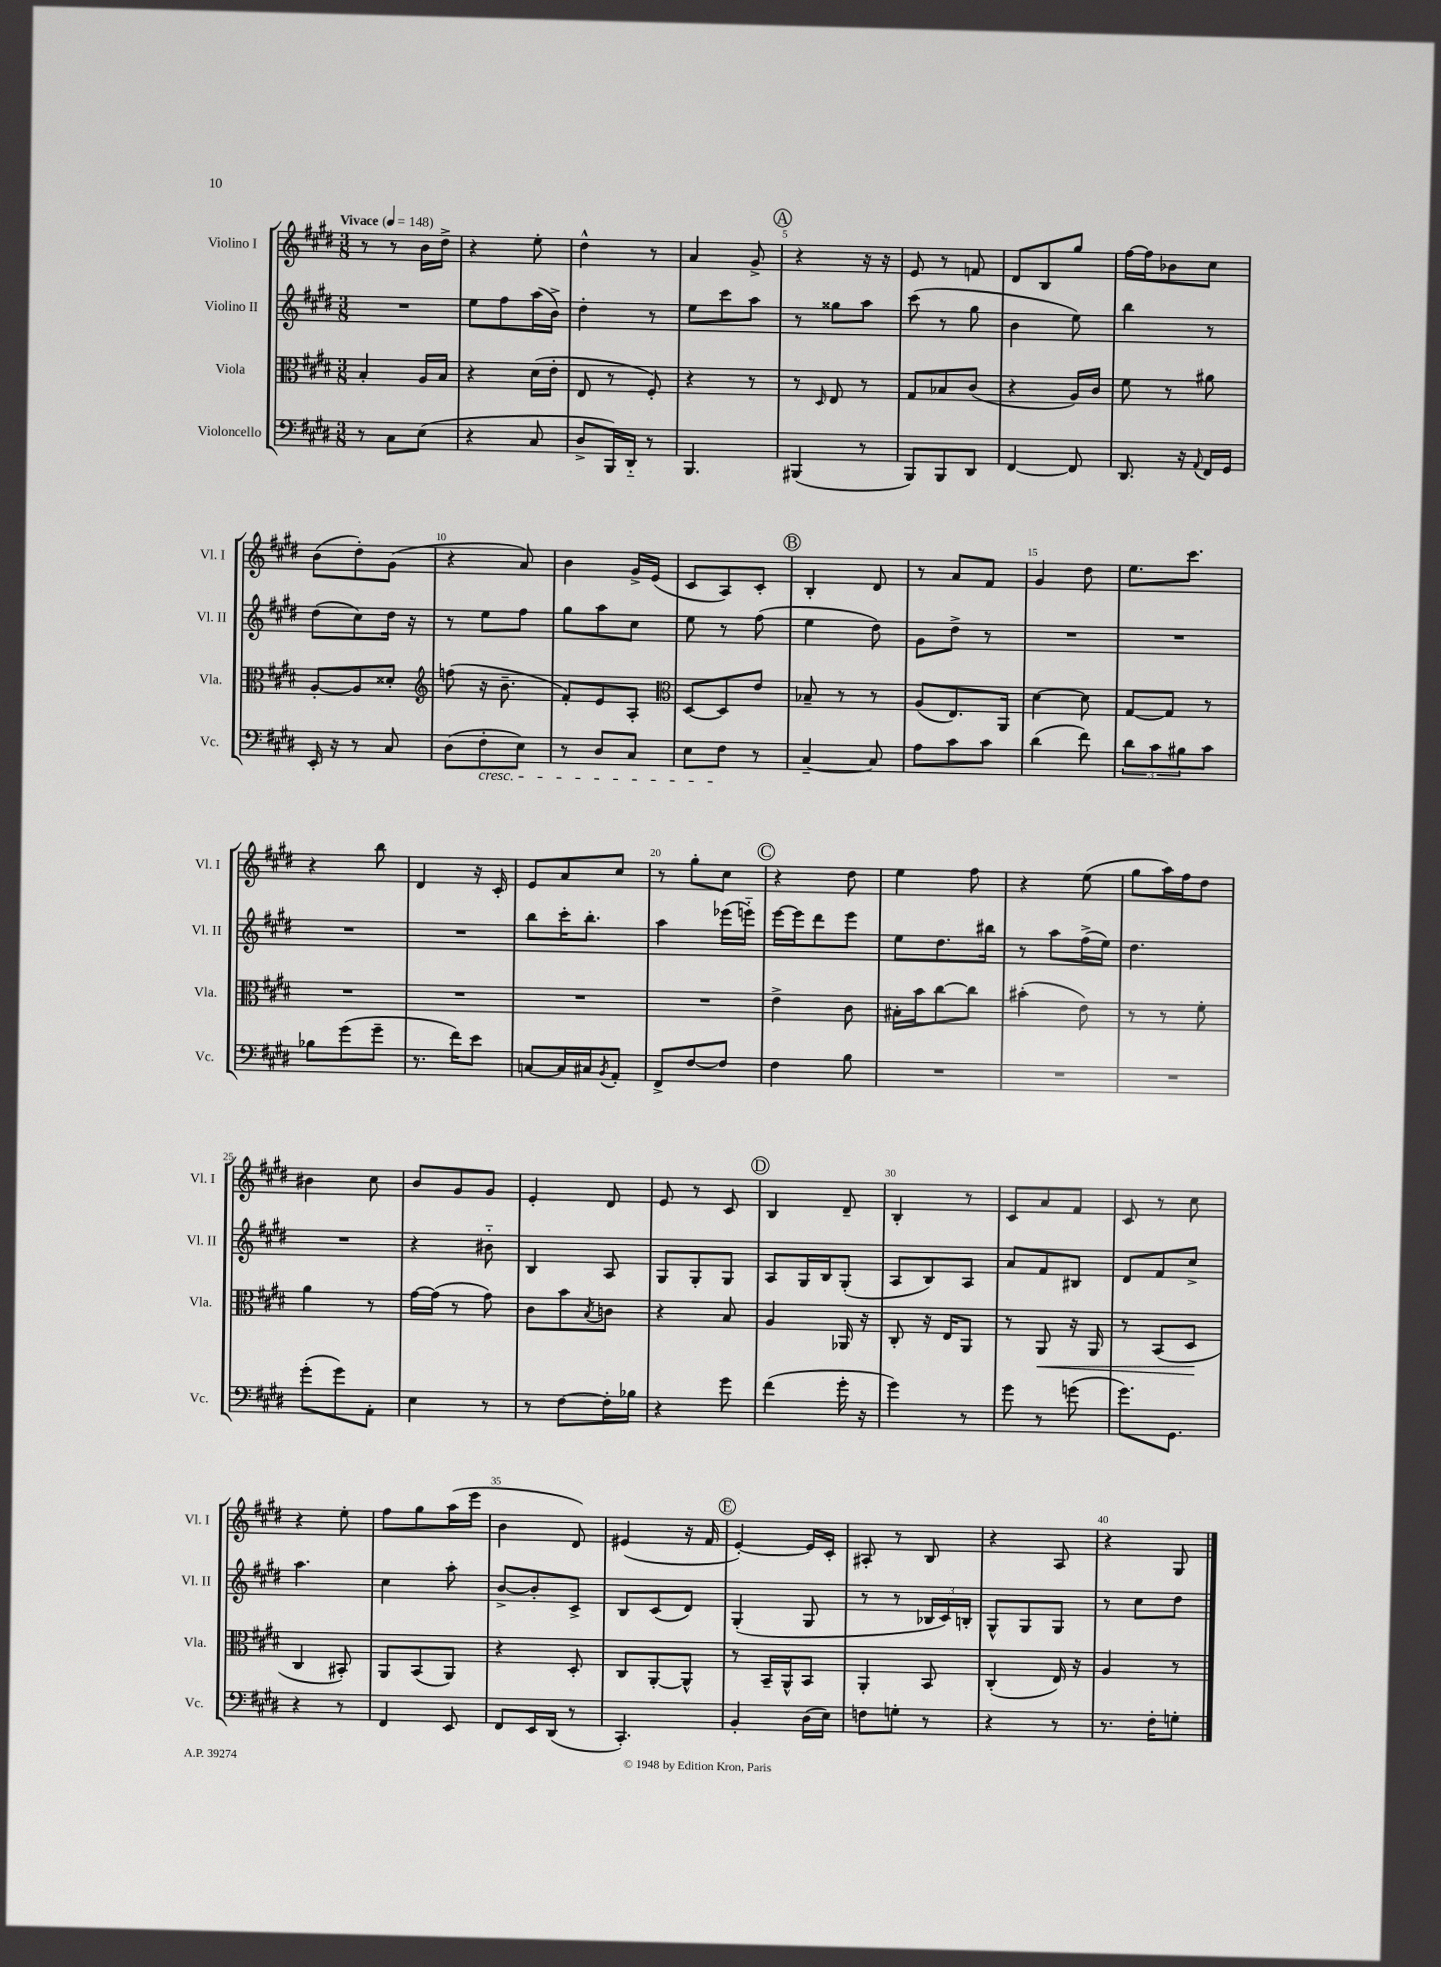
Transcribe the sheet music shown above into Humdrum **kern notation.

**kern	**kern	**dynam	**kern	**kern
*part4	*part3	*part3	*part2	*part1
*staff4	*staff3	*staff3	*staff2	*staff1
*I"Violoncello	*I"Viola	*	*I"Violino II	*I"Violino I
*I'Vc.	*I'Vla.	*	*I'Vl. II	*I'Vl. I
*clefF4	*clefC3	*	*clefG2	*clefG2
*k[f#c#g#d#]	*k[f#c#g#d#]	*	*k[f#c#g#d#]	*k[f#c#g#d#]
*M3/8	*M3/8	*	*M3/8	*M3/8
*MM148	*MM148	*	*MM148	*MM148
=1	=1	=1	=1	=1
!	!	!	!	!LO:TX:a:B:t=Vivace
8r	4B'/	.	4.r	8r
8C#\L	.	.	.	8r
(8E\J	16A/LL	.	.	16b\LL
.	16B/JJ	.	.	16dd#^\JJ
=2	=2	=2	=2	=2
4r	4r	.	8ee\L	4r
.	.	.	8ff#\	.
8C#/	(16d#\LL	.	(16aa\L	8ee'\
.	16e'\JJ	.	16b^\JJ)	.
=3	=3	=3	=3	=3
8D#^/L	8E/	.	4dd#'\	4dd#^^\
16BBB/L)	8r	.	.	.
16DD#/JJ	.	.	.	.
8r	8F#'/)	.	8r	8r
=4	=4	=4	=4	=4
4.BBB/	4r	.	8ee\L	4a/
.	.	.	8ccc#\	.
.	8r	.	8aa\J	8g#^/
!!LO:REH:place=s1:t=A
=5	=5	=5	=5	=5
(4BBB#X/	8r	.	8r	4r
.	16qqD#/	.	.	.
.	8E/	.	8gg##X\L	.
8r	8r	.	8aa\J	16r
.	.	.	.	16r
=6	=6	=6	=6	=6
8BBB/L)	8G#/L	.	(8ccc#\	8e/
8BBB/	8B-X/	.	8r	8r
8DD#/J	(8c#/J	.	8gg#\	8fn/
=7	=7	=7	=7	=7
[4FF#/	4r	.	4b\	8d#/L
.	.	.	.	8B/
8FF#/]	16A/LL)	.	8ee\)	8gg#/J
.	16c#/JJ	.	.	.
=8	=8	=8	=8	=8
8.DD#/	8f#\	.	4bb\	[16ff#\LL
.	.	.	.	16ff#\J]
.	8r	.	.	8b-X\
16r	.	.	.	.
8qqAA/	.	.	.	.
16FF#/LL	8a#X\	.	8r	8cc#\J
16GG#/JJ	.	.	.	.
!!LO:LB:g=z
=9	=9	=9	=9	=9
16EE'/	[8A'/L	.	(8dd#\L	(8b\L
16r	.	.	.	.
8r	8A/]	.	8cc#\)	8dd#'\)
8C#/	8d##X'/J	.	16dd#\Jk	(8g#\J
.	.	.	16r	.
=10	=10	=10	=10	=10
*	*clefG2	*	*	*
(8D#\L	(8ffn\	.	8r	4r
!LO:TX:b:i:t=cresc.	!	!	!	!
8F#'\	16r	.	8ee\L	.
.	8.b~\	.	.	.
8E\J)	.	.	8ff#\J	8a/)
=11	=11	=11	=11	=11
8r	8f#'/L)	.	8gg#\L	4b\
8D#/L	8e/	.	8aa\	.
8C#/J	8A'/J	.	8cc#\J	16g#^/LL
.	.	.	.	(16e/JJ
=12	=12	=12	=12	=12
*	*clefC3	*	*	*
8E\L	[8D#/L	.	8ee\	8c#/L
8F#\J	8D#/]	.	8r	8A/)
8r	8e/J	.	(8ff#\	8c#'/J
!!LO:REH:place=s1:t=B
=13	=13	=13	=13	=13
[4C#~/	8B-X~/	.	4ee\	4B'/
.	8r	.	.	.
8C#/]	8r	.	8dd#\)	8d#/
=14	=14	=14	=14	=14
8A\L	(8A/L	.	8g#\L	8r
8c#\	8.E/)	.	8dd#^\J	8a/L
8c#\J	.	.	8r	8f#/J
.	16AA/Jk	.	.	.
=15	=15	=15	=15	=15
(4d#\	[4d#\	.	4.r	4g#/
8f#\)	8d#\]	.	.	8dd#\
=16	=16	=16	=16	=16
12d#\L	[8G#/L	.	4.r	8.ee\L
12c#\	.	.	.	.
.	8G#/J]	.	.	.
12B#X\	.	.	.	.
.	.	.	.	8.ccc#\J
8c#\J	8r	.	.	.
!!LO:LB:g=z
=17	=17	=17	=17	=17
8B-X\L	4.r	.	4.r	4r
(8g#\	.	.	.	.
8g#~\J	.	.	.	8bb\
=18	=18	=18	=18	=18
8.r	4.r	.	4.r	4d#/
16f#\KL)	.	.	.	.
8e\J	.	.	.	16r
.	.	.	.	16c#'/
=19	=19	=19	=19	=19
[8Cn/L	4.r	.	8bb\L	8e/L
16C/L]	.	.	16ccc#'\K	8a/
16C#X/J	.	.	8.bb'\J	.
8qBB/	.	.	.	.
8AA'/J	.	.	.	8cc#/J
=20	=20	=20	=20	=20
8FF#^/L	4.r	.	4aa\	8r
[8F#/	.	.	.	8gg#'\L
8F#/J]	.	.	(16eee-X\LL	8cc#\J
.	.	.	16eeen\JJ)	.
!!LO:REH:place=s1:t=C
=21	=21	=21	=21	=21
4F#\	4e^\	.	[16eee\LL	4r
.	.	.	16eee\J]	.
.	.	.	8ddd#\	.
8B\	8c#\	.	8eee\J	8dd#\
=22	=22	=22	=22	=22
4.r	16B#X'\LL	.	8ee\L	4ee\
.	16b\J	.	.	.
.	[8cc#\	.	8.dd#\	.
.	8cc#\J]	.	.	8ff#\
.	.	.	16bb#X\Jk	.
=23	=23	=23	=23	=23
4.r	(4b#X'\	.	8r	4r
.	.	.	8aa\L	.
.	8e\)	.	(16ff#^\L	(8ee\
.	.	.	16ee\JJ)	.
=24	=24	=24	=24	=24
4.r	8r	.	4.dd#\	8gg#\L
.	8r	.	.	16aa\L)
.	.	.	.	16ff#\J
.	8f#'\	.	.	8dd#\J
!!LO:LB:g=z
=25	=25	=25	=25	=25
(8g#'\L	4a\	.	4.r	4b#X\
8g#\)	.	.	.	.
8AA'\J	8r	.	.	8cc#\
=26	=26	=26	=26	=26
4E\	[16g#\LL	.	4r	8b/L
.	(16g#\JJ]	.	.	.
.	8r	.	.	8g#/
8r	8g#\)	.	8b#X\	8g#/J
=27	=27	=27	=27	=27
8r	8c#\L	.	4B/	4e'/
[8F#\L	8b\	.	.	.
.	8qB/	.	.	.
16F#'\L]	8cn\J	.	8A/	8d#/
16B-X\JJ	.	.	.	.
=28	=28	=28	=28	=28
4r	4r	.	8G#/L	8e/
.	.	.	8G#'/	8r
8g#\	8B/	.	8G#/J	8c#/
!!LO:REH:place=s1:t=D
=29	=29	=29	=29	=29
(4f#\	4A/	.	8A/L	4B/
.	.	.	16G#/L	.
.	.	.	16B/J	.
16g#'\	16AA-X/	.	(8G#'/J	8d#~/
16r	16r	.	.	.
=30	=30	=30	=30	=30
4g#\)	8C#'/	.	8A/L	4B'/
.	16r	.	8B/)	.
.	16E/KL	.	.	.
8r	8AA/J	.	8A/J	8r
=31	=31	=31	=31	=31
8g#\	8r	.	8a/L	8c#/L
!	!	!LO:HP:b	!	!
8r	8AA/	<	8f#/	8a/
(8gn\	16r	.	8B#X/J	8f#/J
.	16AA/	.	.	.
=32	=32	=32	=32	=32
8.g#\L)	8r	.	8d#/L	8c#/
.	(8BB/L	.	8f#/	8r
8.GG#\J	.	.	.	.
.	8D#/J	.	8cc#^/J	8cc#\
.	.	[	.	.
!!LO:LB:g=z
=33	=33	=33	=33	=33
4r	4C#/	.	4.aa\	4r
8r	8BB#X'/)	.	.	8ee'\
=34	=34	=34	=34	=34
4FF#/	8AA/L	.	4cc#\	8ff#\L
.	(8BB/	.	.	8gg#\
8EE/	8AA/J)	.	8aa'\	(16aa\L
.	.	.	.	16eee\JJ
=35	=35	=35	=35	=35
8FF#/L	4r	.	[8b^/L	4b\
16EE/L	.	.	8b'/]	.
(16DD#/JJ	.	.	.	.
8r	8D#'/	.	8c#^/J	8d#/)
=36	=36	=36	=36	=36
4.CC#'/)	8C#/L	.	8B/L	(4e#X/
.	[8AA'/	.	(8c#/	.
.	8AA^^/J]	.	8d#/J)	16r
.	.	.	.	16f#/
!!LO:REH:place=s1:t=E
=37	=37	=37	=37	=37
4BB'/	8r	.	(4G#'/	[4e'/)
.	16BB~/LL	.	.	.
.	16AA^^/J	.	.	.
(16D#\LL	8BB/J	.	8G#/	16e/LL]
16E\JJ)	.	.	.	16c#'/JJ
=38	=38	=38	=38	=38
8Fn\L	4AA'/	.	8r	8A#X'/
8Gn'\J	.	.	8r	8r
8r	8BB/	.	24B-X/LL	8B/
.	.	.	24c#/)	.
.	.	.	24Bn'/JJ	.
=39	=39	=39	=39	=39
4r	(4C#'/	.	8G#^^/L	4r
.	.	.	8G#/	.
8r	16E/)	.	8G#/J	8A/
.	16r	.	.	.
=40	=40	=40	=40	=40
8.r	4A/	.	8r	4r
.	.	.	8cc#\L	.
16F#'\KL	.	.	.	.
8Gn'\J	8r	.	8dd#\J	8G#/
==	==	==	==	==
*-	*-	*-	*-	*-
